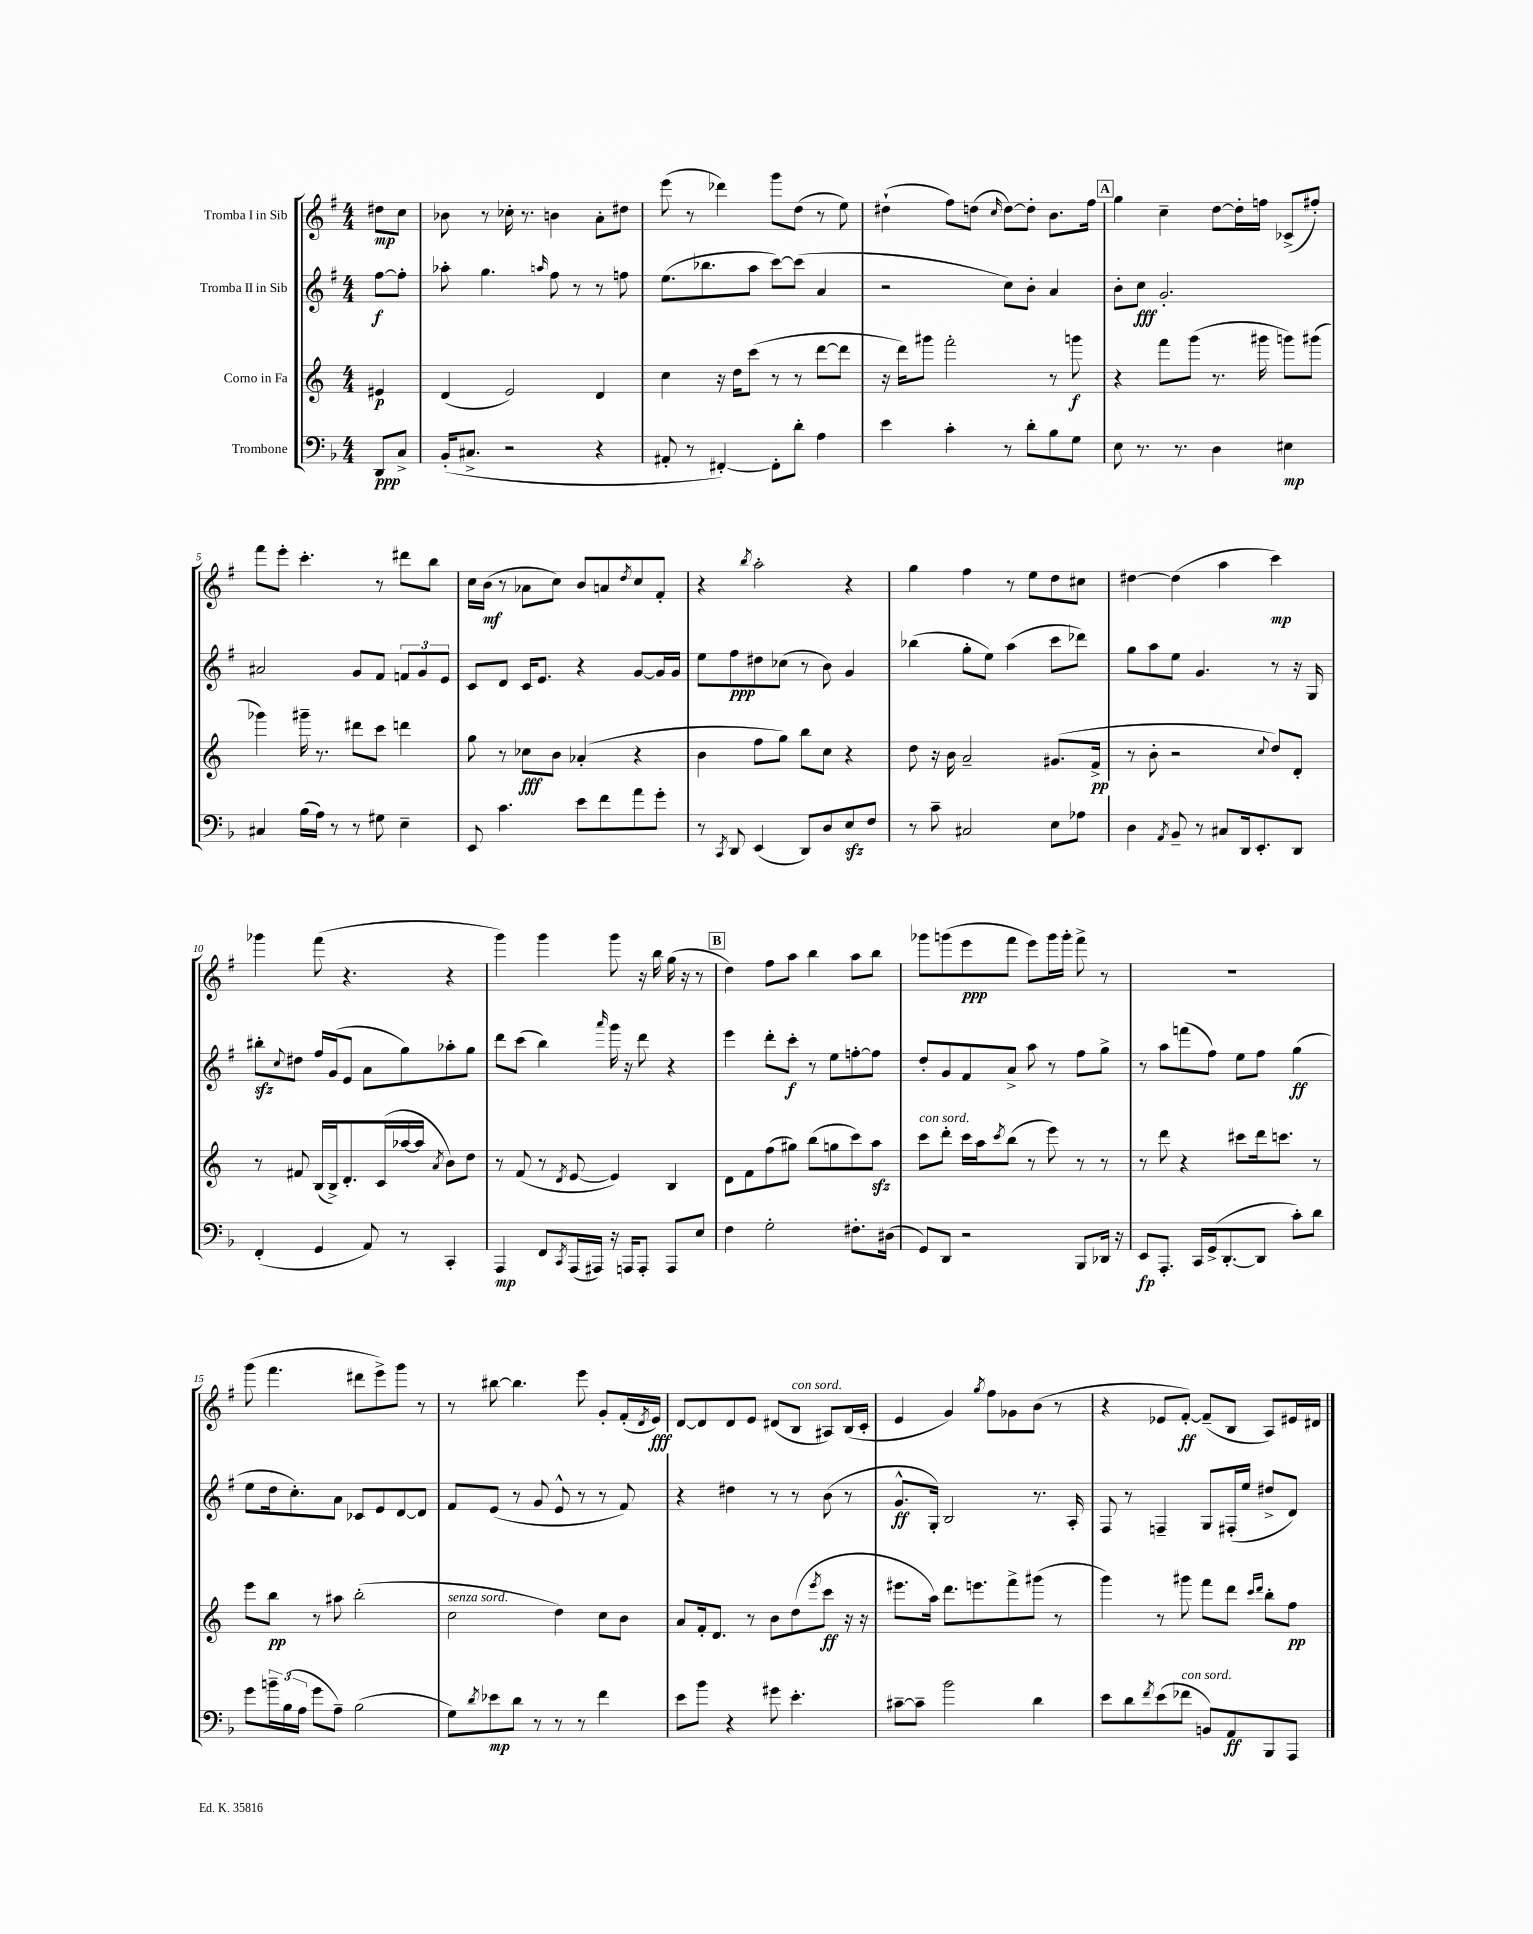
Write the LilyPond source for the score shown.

<<
\new StaffGroup <<
\new Staff = "s0" \with { instrumentName = "Tromba I in Sib" } {
    \clef treble \key g \major \numericTimeSignature \time 4/4 \partial 4
    dis''8\mp c''8 |
    bes'8 r8 ces''16-. r8. b'4 a'8-. dis''8 |
    e'''8( r8 des'''4) g'''8 d''8( r8 e''8) |
    dis''4-!( fis''8) d''8( \grace { c''16 } d''8~) d''8-. b'8. fis''16 |
    \mark \markup { \box "A" } g''4 c''4-- d''8~ d''16-. f''16 ces'8->( fis''8-.) |
    fis'''8 e'''8-. c'''4.-. r8 dis'''8 b''8 |
    c''16 b'16\mf( r8 aes'8 c''8) b'8 a'8 \acciaccatura { d''8 } c''8 fis'8-. |
    r4 \acciaccatura { b''8 } a''2-. r4 |
    g''4 fis''4 r8 e''8 d''8 cis''8 |
    dis''4~ dis''4( a''4 c'''4\mp) |
    ges'''4 fis'''8( r4. r4 |
    g'''4) g'''4 g'''8 r16 b''16 g''16( r16 r8 |
    \mark \markup { \box "B" } d''4) fis''8 a''8 b''4 a''8 b''8 |
    ges'''8 g'''8( e'''8\ppp fis'''8 e'''8) g'''16 g'''16-. fis'''8-> r8 |
    R1 |
    g'''8( fis'''4. dis'''8 e'''8->) g'''8 r8 |
    r8 bis''8~ bis''4. e'''8 g'8-. fis'16-.( \acciaccatura { d'8 } e'16\fff) |
    d'8~ d'8 d'8 e'8 dis'8( b8^\markup { \italic "con sord." } ais8) b16( c'16-. |
    e'4 g'4) \acciaccatura { g''8 } fis''8 ges'8 b'8( r8 |
    r4 ees'8 fis'8~-.\ff) fis'8--( b8 a8) eis'16 dis'16 \bar "|." |
}
\new Staff = "s1" \with { instrumentName = "Tromba II in Sib" } {
    \clef treble \key g \major \numericTimeSignature \time 4/4 \partial 4
    fis''8~\f fis''8-. |
    aes''8-. g''4. \grace { a''16 } fis''8 r8 r8 f''8 |
    e''8.( bes''8. a''8 c'''8~) c'''8( a'4 |
    r2 c''8) b'8-. a'4 |
    \mark \markup { \box "A" } b'8-. c''8\fff g'2.-. |
    ais'2 g'8 fis'8 \tuplet 3/2 { f'8 g'8 e'8 } |
    c'8 d'8 c'16 e'8. r4 g'8~ g'16 g'16 |
    e''8 fis''8\ppp dis''8 ces''8( r8 b'8) g'4 |
    bes''4( g''8-. e''8) a''4( c'''8 des'''8) |
    g''8 a''8 e''8 g'4. r8 r16 g16 |
    bis''8-.\sfz \appoggiatura { c''8 } dis''8 fis''16 g'16( e'8 a'8 g''8) aes''8-. g''8 |
    d'''8 c'''8( b''4) \grace { a'''16 } g'''16 r16 d'''8 r4 |
    \mark \markup { \box "B" } e'''4 d'''8-. c'''8-.\f r8 e''8 f''8~-. f''8 |
    d''8-. g'8 fis'8 a'8-> a''8 r8 fis''8 g''8-> |
    r8 a''8 f'''8( fis''8) e''8 fis''8 g''4\ff( |
    e''8 d''16 c''8.-.) a'8 ces'8 e'8 d'8~ d'8 |
    fis'8 e'8( r8 g'8 e'8-^ r8 r8 fis'8) |
    r4 dis''4 r8 r8 b'8( r8 |
    g'8.-^\ff g16-.) b2 r8. a16-. |
    fis8 r8 f4-- g8 fis16-.( e''16 dis''8-> d'8) \bar "|." |
}
\new Staff = "s2" \with { instrumentName = "Corno in Fa" } {
    \clef treble \key c \major \numericTimeSignature \time 4/4 \partial 4
    eis'4\p |
    d'4( e'2) d'4 |
    c''4 r16 d''16 c'''8( r8 r8 d'''8~ d'''8 |
    r16 d'''16) gis'''8 f'''2-. r8 g'''8\f |
    \mark \markup { \box "A" } r4 f'''8 g'''8( r8. gis'''16 g'''8) gis'''8( |
    ges'''4) gis'''16-- r8. dis'''8 c'''8 d'''4 |
    g''8 r8 ces''8\fff b'8 aes'4-.( r4 |
    b'4 f''8 g''8) b''8 c''8 r4 |
    d''8 r16 b'16 a'2-- gis'8.( f'16->\pp |
    r8 b'8-. r2 \appoggiatura { c''8 } d''8) d'8-. |
    r8 fis'8 b16( b16->) d'8.-. c'16( aes''16~ aes''16 \acciaccatura { a'8 } b'8) d''8 |
    r8 f'8( r8 \acciaccatura { d'8 } e'8~ e'4) b4 |
    \mark \markup { \box "B" } d'8 f'8 f''8( gis''8) b''8( g''8 c'''8) a''8\sfz |
    c'''8^\markup { \italic "con sord." } d'''8-. c'''16 a''16 \acciaccatura { c'''8 } b''8( r8 e'''8) r8 r8 |
    r8 d'''8 r4 cis'''8 d'''16 c'''8. r8 |
    e'''8 b''8\pp r8 ais''8 b''2-.( |
    c''2^\markup { \italic "senza sord." } d''4) c''8 b'8 |
    a'8 f'16-. d'8. r8 b'8 d''8( \acciaccatura { e'''8 } c'''8\ff r16 r16 |
    eis'''8. a''16) d'''8. e'''8. f'''8-> gis'''8( r8 |
    g'''4) r8 gis'''8 f'''8 d'''8 \grace { c'''16 d'''16 } b''8-. f''8\pp \bar "|." |
}
\new Staff = "s3" \with { instrumentName = "Trombone" } {
    \clef bass \key f \major \numericTimeSignature \time 4/4 \partial 4
    d,8\ppp c8-> |
    bes,16-.( cis8.-> r2 r4 |
    ais,8-. r8 fis,4~-.) fis,8-. d'8-. a4 |
    e'4 c'4-. r8 d'8-. bes8 g8 |
    \mark \markup { \box "A" } e8 r8. r8. d4 eis4\mp |
    cis4 bes16( a16) r8 r8 gis8 e4-- |
    e,8 c'4. e'8 f'8 a'8 g'8-. |
    r8 \acciaccatura { c,8 } d,8 e,4( d,8) d8 e8\sfz f8 |
    r8 c'8-- cis2 e8 aes8 |
    d4 \acciaccatura { a,8 } bes,8-- r8 cis8 d,16 e,8.-. d,8 |
    f,4-.( g,4 a,8) r8 c,4-. |
    a,,4\mp f,8 \acciaccatura { c,8 } a,,16( ais,,16) r16 a,,16 a,,8-. a,,8 e8 |
    \mark \markup { \box "B" } f4 g2-. fis8.-. dis16( |
    g,8) d,8 r2 bes,,8 des,16 r16 |
    e,8\fp a,,8.-. c,16 g,16->( d,8.~-. d,8 c'8-.) d'8 |
    g'8 \tuplet 3/2 { b'16-- bes16( a16 } g'8 a8--) bes2( |
    g8) \acciaccatura { d'8 } ees'8\mp d'8 r8 r8 r8 f'4 |
    e'8 bes'8 r4 gis'8 e'4.-. |
    cis'8~-- cis'8-- bes'2 d'4 |
    e'8 d'8 \acciaccatura { f'8 } e'8( fes'8^\markup { \italic "con sord." } b,8) a,8\ff bes,,8 a,,8 \bar "|." |
}
>>
>>
